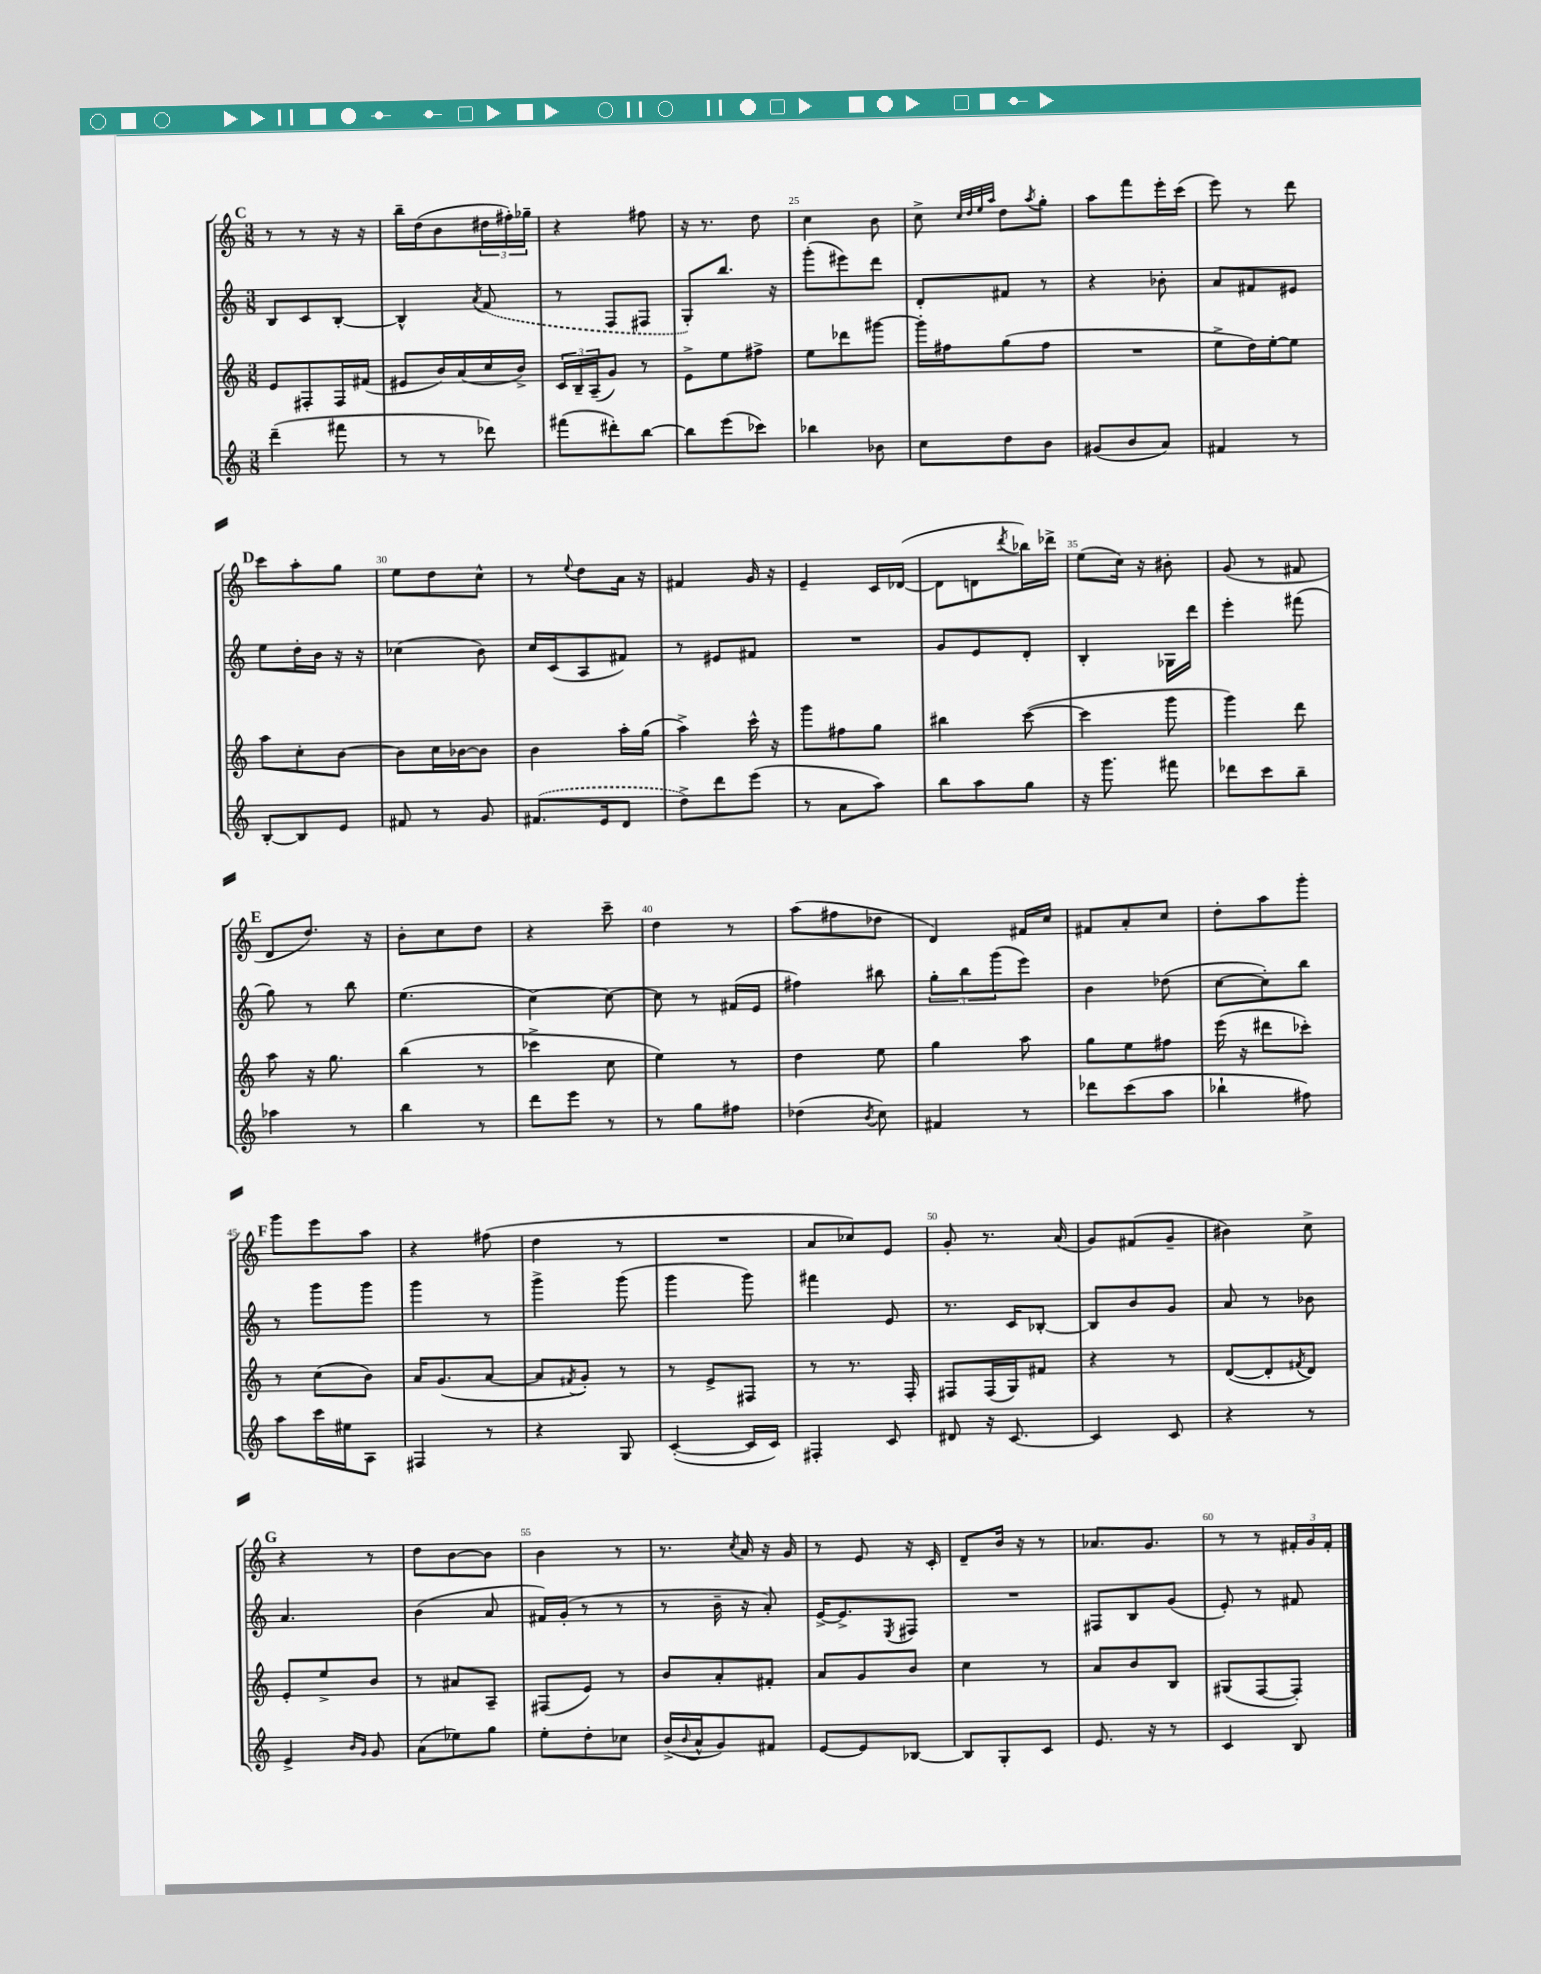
<<
\new StaffGroup <<
\new Staff = "s0" {
    \clef treble \key c \major \numericTimeSignature \time 3/8
    \mark \markup { \bold "C" } r8 r8 r16 r16 |
    b''16-- d''16( b'8 \tuplet 3/2 { dis''16 fis''16-.) ges''16-- } |
    r4 fis''8 |
    r16 r8. d''8 |
    c''4 b'8 |
    c''8-> \grace { c''32 d''32 e''32 a''32 } d''8 \acciaccatura { a''8 } g''8-. |
    a''8 f'''8 e'''16-. c'''16( |
    e'''8) r8 d'''8 |
    \mark \markup { \bold "D" } c'''8 a''8-. g''8 |
    e''8 d''8 c''8-^ |
    r8 \appoggiatura { e''8 } d''8 a'16 r16 |
    fis'4 g'16 r16 |
    e'4-- c'16 des'16~( |
    des'8 d'8 \acciaccatura { d'''8 } bes''16) des'''16-> |
    e''8( c''16) r16 bis'8-. |
    g'8( r8 fis'8 |
    \mark \markup { \bold "E" } d'8 d''8.) r16 |
    b'8-. c''8 d''8 |
    r4 c'''8-- |
    d''4 r8 |
    a''8( fis''8 des''8 |
    d'4) fis'16 c''16 |
    fis'8 a'8-. c''8 |
    d''8-. a''8 g'''8-. |
    \mark \markup { \bold "F" } g'''8 e'''8 a''8 |
    r4 fis''8( |
    d''4 r8 |
    R4. |
    a'8 ces''8) e'8 |
    g'8-. r8. a'16( |
    g'8) fis'8( g'8-- |
    bis'4) c''8-> |
    \mark \markup { \bold "G" } r4 r8 |
    d''8 b'8~ b'8 |
    b'4 r8 |
    r8. \acciaccatura { c''8 } a'16 r16 g'16 |
    r8 e'8 r16 c'16-. |
    d'8-- b'16 r16 r8 |
    aes'8. g'8. |
    r8 r8 \tuplet 3/2 { fis'16-. g'16 fis'16-. } \bar "|." |
}
\new Staff = "s1" {
    \clef treble \key c \major \numericTimeSignature \time 3/8
    \mark \markup { \bold "C" } b8 c'8 b8~-. |
    b4-^ \acciaccatura { a'8 } \once \slurDashed f'8( |
    r8 f8 fis8 |
    g8-.) b''8. r16 |
    g'''8-.( eis'''8) d'''8 |
    d'8-. fis'8 r8 |
    r4 bes'8-. |
    a'8 fis'8 eis'8 |
    \mark \markup { \bold "D" } e''8 d''16-. b'16 r16 r16 |
    ces''4( b'8) |
    c''16 c'16( a8 fis'8) |
    r8 eis'8 fis'8 |
    R4. |
    g'8 e'8 d'8-. |
    b4-. ges16 d'''16 |
    e'''4-. fis'''8( |
    \mark \markup { \bold "E" } g''8) r8 b''8 |
    e''4.( |
    c''4~) c''8~ |
    c''8 r8 fis'16( e'16 |
    fis''4) bis''8 |
    \tuplet 3/2 { g''8-. b''8 g'''8( } e'''8) |
    b'4 des''8( |
    c''8~ c''8-.) b''8 |
    \mark \markup { \bold "F" } r8 g'''8 g'''8 |
    g'''4 r8 |
    g'''4-> g'''8( |
    g'''4 g'''8) |
    fis'''4 e'8 |
    r8. c'16 bes8~-. |
    bes8 b'8 g'8 |
    a'8 r8 bes'8 |
    \mark \markup { \bold "G" } a'4. |
    b'4( a'8 |
    fis'16) g'16-.( r8 r8 |
    r8 b'16-- r16 a'8-.) |
    e'16~-> e'8.-> \acciaccatura { e8 } fis8 |
    R4. |
    fis8 b8 g'8( |
    e'8-.) r8 fis'8 \bar "|." |
}
\new Staff = "s2" {
    \clef treble \key c \major \numericTimeSignature \time 3/8
    \mark \markup { \bold "C" } e'8 fis8-. fis16 fis'16( |
    eis'8 b'16) a'16( c''16 b'16->) |
    \tuplet 3/2 { c'16 b16-- a16--( } g'8) r8 |
    e'8-> e''8 fis''8-> |
    e''8 des'''8 gis'''8~ |
    gis'''16-. fis''16 g''8( fis''8 |
    R4. |
    e''8-> d''16) e''16~-. e''8 |
    \mark \markup { \bold "D" } a''8 c''8-. b'8~ |
    b'8 c''16 bes'16~ bes'8 |
    b'4 a''16-. g''16( |
    a''4->) c'''16-^ r16 |
    g'''8 fis''8 g''8 |
    bis''4 c'''8~( |
    c'''4 g'''8 |
    g'''4) d'''8 |
    \mark \markup { \bold "E" } a''8 r16 g''8. |
    b''4( r8 |
    ces'''4-> c''8 |
    e''4) r8 |
    d''4 e''8 |
    g''4 a''8 |
    g''8 e''8 fis''8 |
    e'''16( r16 dis'''8 ces'''8-.) |
    \mark \markup { \bold "F" } r8 c''8( b'8) |
    a'16 g'8.( a'8~ |
    a'8 \acciaccatura { fis'8 } g'8-.) r8 |
    r8 e'8-> fis8 |
    r8 r8. f16-. |
    fis8 fis16( g16) fis'8 |
    r4 r8 |
    d'8~( d'8-. \acciaccatura { fis'8 } d'8) |
    \mark \markup { \bold "G" } e'8-. e''8-> b'8 |
    r8 ais'8 a8-- |
    fis8( e'8) r8 |
    b'8 a'8-. fis'8-. |
    a'8 g'8 b'8 |
    c''4 r8 |
    a'8 b'8 b8 |
    gis8( f8~ f8-.) \bar "|." |
}
\new Staff = "s3" {
    \clef treble \key c \major \numericTimeSignature \time 3/8
    \mark \markup { \bold "C" } d'''4--( fis'''8 |
    r8 r8 des'''8) |
    fis'''8( dis'''8-.) b''8~ |
    b''8 e'''8( ces'''8) |
    bes''4 bes'8 |
    c''8 d''8 b'8 |
    gis'8( b'8 a'8) |
    fis'4 r8 |
    \mark \markup { \bold "D" } b8~-. b8 e'8 |
    fis'8 r8 g'8 |
    \once \slurDashed fis'8.( e'16 d'8 |
    d''8->) d'''8 e'''8( |
    r8 a'8 a''8) |
    b''8 a''8 g''8 |
    r16 g'''8. fis'''8 |
    des'''8 c'''8 b''8-- |
    \mark \markup { \bold "E" } aes''4 r8 |
    b''4 r8 |
    d'''8 e'''8 r8 |
    r8 g''8 fis''8 |
    des''4( \acciaccatura { b'8 } c''8) |
    fis'4 r8 |
    des'''8 c'''8( a''8 |
    bes''4-! fis''8) |
    \mark \markup { \bold "F" } a''8 c'''16 eis''16 a8 |
    fis4 r8 |
    r4 g8 |
    c'4~-.( c'16 c'16) |
    fis4-. c'8 |
    dis'8 r16 c'8.~ |
    c'4 c'8 |
    r4 r8 |
    \mark \markup { \bold "G" } e'4-> \grace { b'16 g'16 } g'8 |
    a'8( ees''8) g''8 |
    e''8-. d''8-. ces''8 |
    b'16->( \appoggiatura { b'8 } a'16-^ g'8) fis'8 |
    e'8~ e'8 bes8~ |
    bes8 g8-. c'8 |
    e'8. r16 r8 |
    c'4 b8 \bar "|." |
}
>>
>>
\layout { \context { \Score currentBarNumber = #21 \override BarNumber.break-visibility = ##(#f #t #t) barNumberVisibility = #(every-nth-bar-number-visible 5) } }
